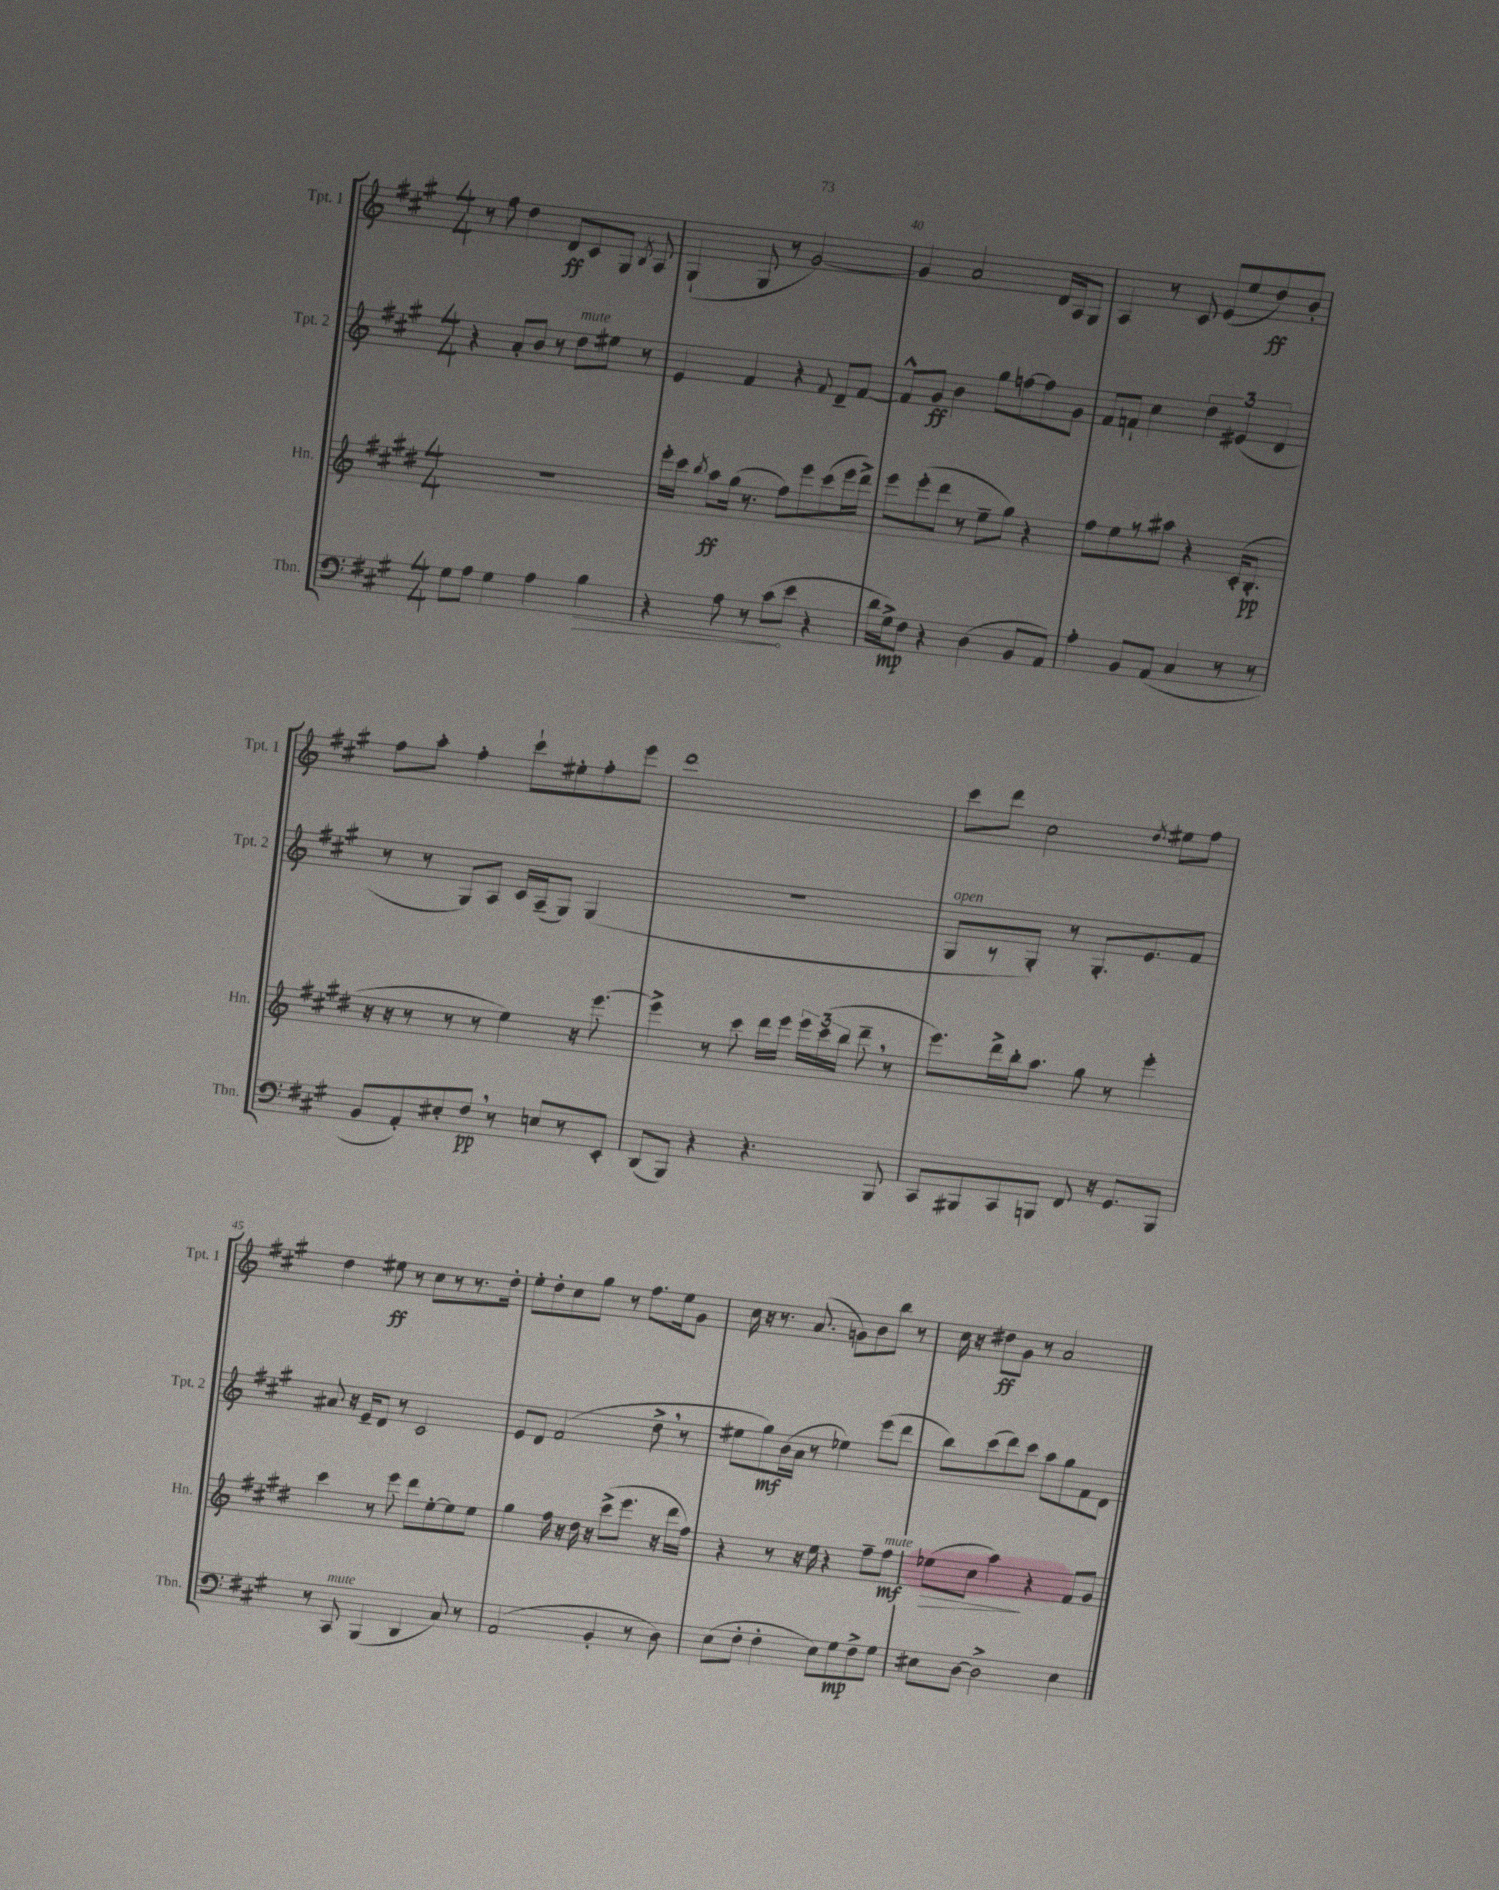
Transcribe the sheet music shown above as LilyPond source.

<<
\new StaffGroup <<
\new Staff = "s0" \with { instrumentName = "Tpt. 1" shortInstrumentName = "Tpt. 1" } {
    \clef treble \key a \major \numericTimeSignature \time 4/4
    \autoBeamOff r8 fis''8 d''4 d'8[\ff cis'8 gis8] \acciaccatura { b8 } a8 |
    gis4-!( gis8 r8 gis'2~) |
    gis'4 a'2 d'16[ a16 gis8] |
    a4 r8 cis'8 e'8[( e''8 d''8\ff) b'8]-. |
    fis''8[ a''8]-. fis''4-. cis'''8[-! eis''8-. fis''8-. e'''8] |
    d'''1 |
    cis'''8[ d'''8] cis''2 \acciaccatura { d''8 } eis''8[ fis''8] |
    d''4 eis''8\ff r8 cis''8[ r8 r8. d''16]-. |
    e''8[-. d''8-. cis''8 gis''8] r8 fis''8.[ e''16 gis'8] |
    cis''16 r16 r8. a'8.( g'8[) b'8 b''8] r8 |
    cis''16 r16 dis''8[\ff gis'8] r8 a'2 \bar "|." |
}
\new Staff = "s1" \with { instrumentName = "Tpt. 2" shortInstrumentName = "Tpt. 2" } {
    \clef treble \key a \major \numericTimeSignature \time 4/4
    \autoBeamOff r4 a'8[-. b'8] r8 d''8[^\markup { \italic "mute" } eis''8] r8 |
    e'4 fis'4 r4 \appoggiatura { fis'8 } d'8[-- fis'8]~ |
    fis'8[-^ gis'8]\ff b'4 gis''8[ f''8~ f''8 gis'8] |
    fis'8[ f'8]-! cis''4 \tuplet 3/2 { d''4 eis'4( d'4 } |
    r8 r8 gis8[) a8] cis'16[ a16--( gis8]) gis4( |
    R1 |
    gis8[^\markup { \italic "open" } r8 gis8]-.) r8 gis8.[-. e'8. fis'8] |
    ais'8 r16 e'16[-- d'8] r8 cis'2 |
    e'8[ d'8] fis'2( d''8-> \breathe r8 |
    eis''8[ gis''8\mf) b'16( a'16] r8 ees''4) e'''8[( d'''8] |
    b''8[) cis'''8( d'''8) cis'''8] a''8[ gis''8 fis'8 d'8] \bar "|." |
}
\new Staff = "s2" \with { instrumentName = "Hn." shortInstrumentName = "Hn." } {
    \clef treble \key e \major \numericTimeSignature \time 4/4
    \autoBeamOff R1 |
    e'''16[-. cis'''16] \acciaccatura { b''8 } a''8[\ff gis''16]( r8. fis''8[) e'''8 cis'''8( e'''16 dis'''16]->) |
    e'''8[ e'''8-.( dis'''8] r8 e''8[-- gis''8]) r4 |
    fis''8[ e''8 r8 ais''8] r4 cis'16[-.( b8.]-.\pp |
    r16 r16 r8 r8 r8 e''4) r16 e'''8.~ |
    e'''4-> r8 cis'''8 dis'''16[ e'''16] \tuplet 3/2 { e'''16[ cis'''16( b''16] } dis'''8-- \breathe r8 |
    e'''8.[) dis'''16-> b''16-. a''8.] gis''8 r8 e'''4-. |
    cis'''4 r8 e'''8 dis'''8[ e''8~-. e''8 e''8] |
    gis''4 fis''16 r16 dis''16 r16 cis'''8[->( e'''8.] r16 dis'''16[ fis''16]) |
    r4 r8 r16 e''16 r4 fis''8[-- fis''8]\mf^\markup { \italic "mute" } |
    ees''8[\>( cis''8] a''4\!) r4 fis'8[ gis'8] \bar "|." |
}
\new Staff = "s3" \with { instrumentName = "Tbn." shortInstrumentName = "Tbn." } {
    \clef bass \key a \major \numericTimeSignature \time 4/4
    \autoBeamOff gis8[ a8] gis4 a4 \once \override Hairpin.circled-tip = ##t b4\> |
    r4 a8 r8 cis'8[\!( e'8] r4 |
    d'16[ gis16->\mp) fis8] r4 d4( b,8[ a,8]) |
    a4-. b,8[ a,8]( cis4 r8 r8 |
    b,8[ a,8-.) eis8-. fis8]\pp \breathe r8 e8[ r8 e,8]-. |
    d,8[( b,,8]) r4 r4. b,,8 |
    cis,8[ bis,,8 cis,8 b,,8] fis,8 r16 gis,8.[ b,,8] |
    r8 cis,8^\markup { \italic "mute" } b,,4( d,4 cis8) r8 |
    a,2( b,4-. r8 d8) |
    e8[( fis8]-. fis4-. e8[) gis8\mp fis8-> gis8] |
    eis8[ d8]~ d2-> eis4 \bar "|." |
}
>>
>>
\layout { \context { \Score currentBarNumber = #38 \override BarNumber.break-visibility = ##(#f #t #t) barNumberVisibility = #(every-nth-bar-number-visible 5) } }
